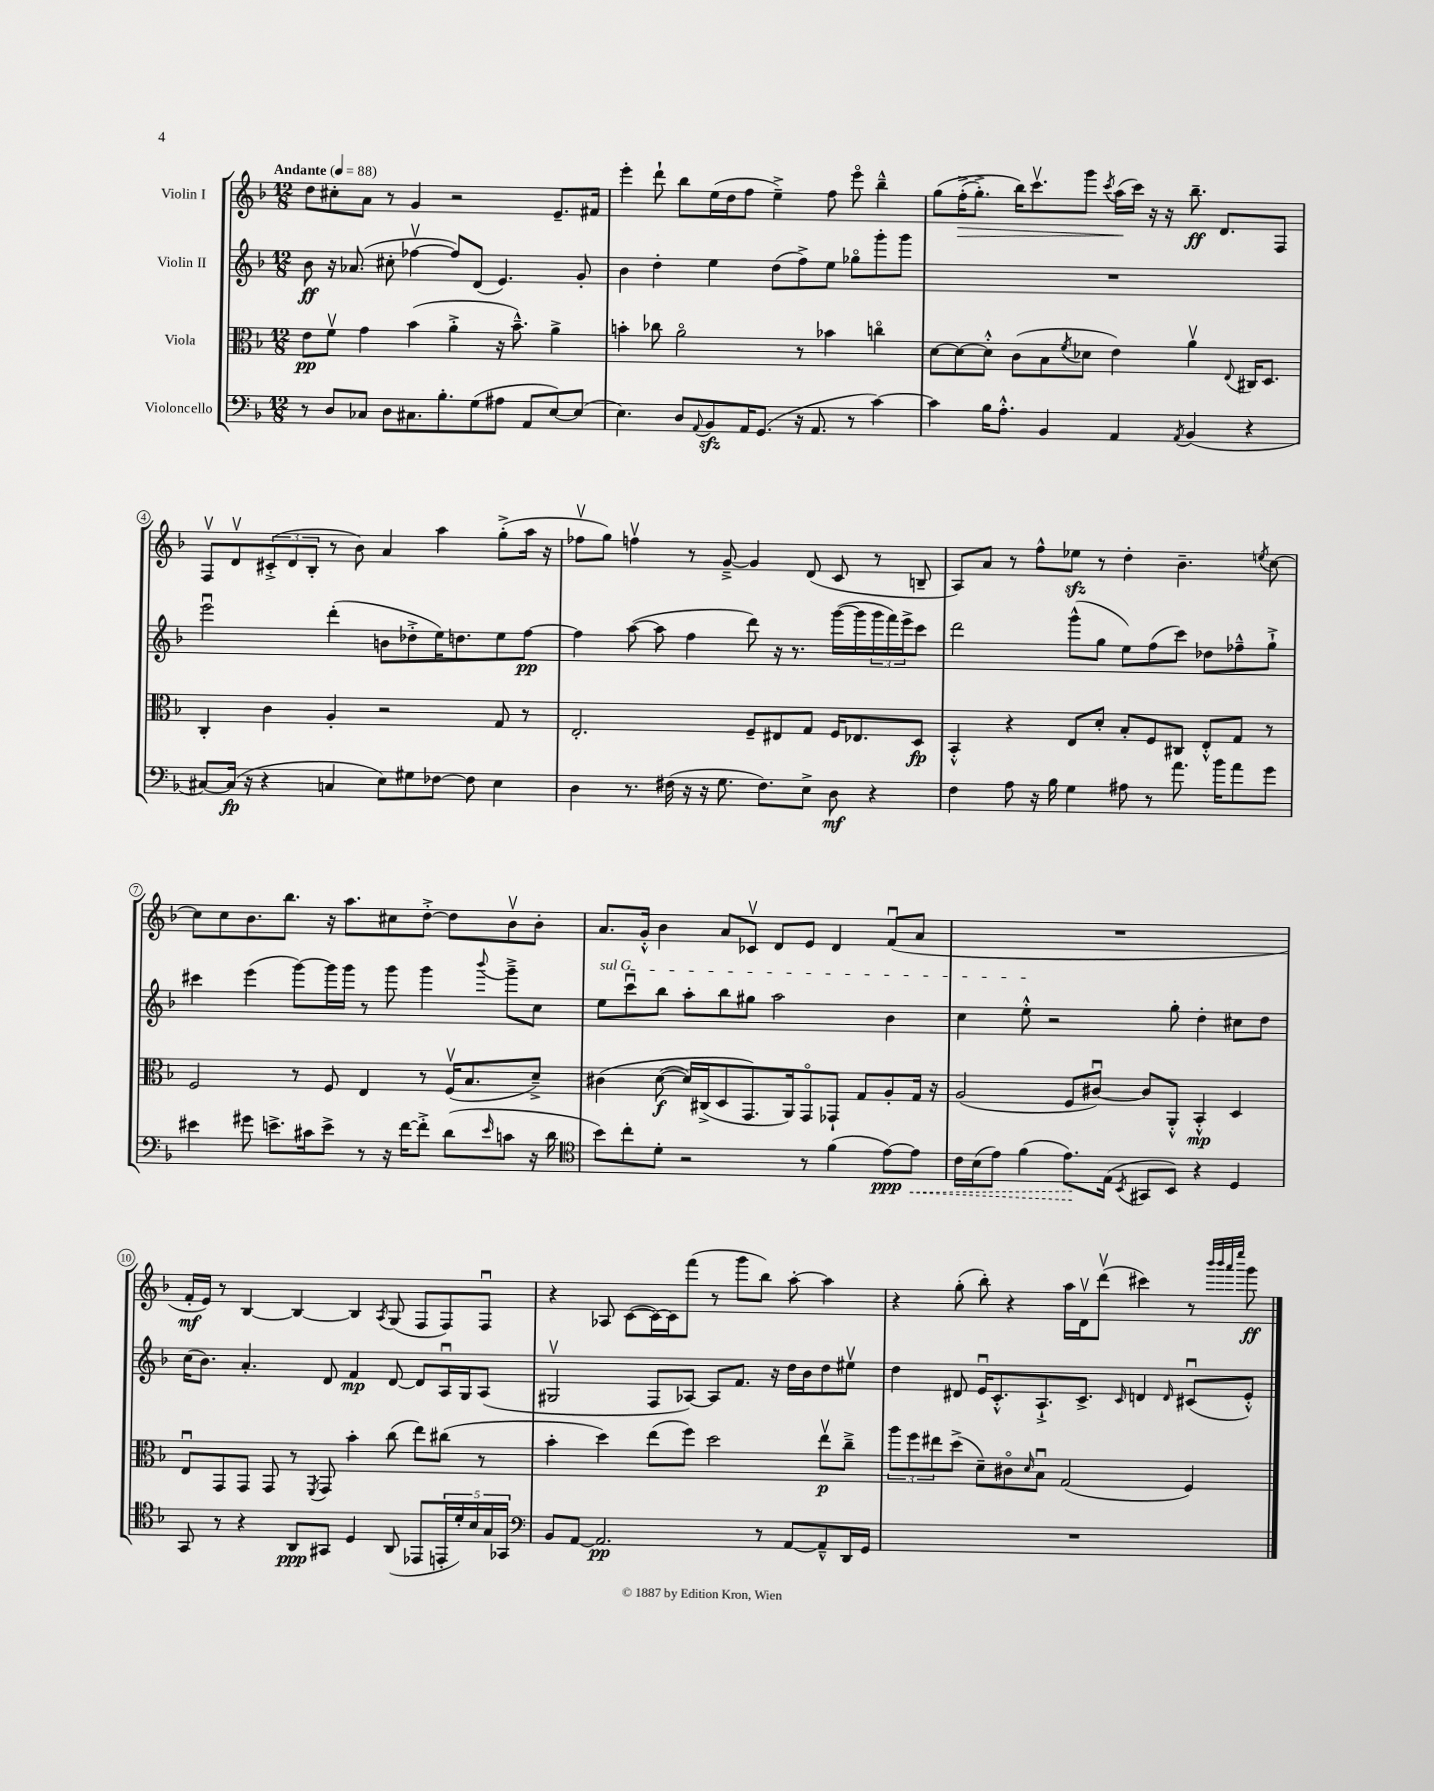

**kern	**dynam	**kern	**dynam	**kern	**dynam	**kern	**dynam
*part4	*part4	*part3	*part3	*part2	*part2	*part1	*part1
*staff4	*staff4	*staff3	*staff3	*staff2	*staff2	*staff1	*staff1
*I"Violoncello	*	*I"Viola	*	*I"Violin II	*	*I"Violin I	*
*clefF4	*	*clefC3	*	*clefG2	*	*clefG2	*
*k[b-]	*	*k[b-]	*	*k[b-]	*	*k[b-]	*
*M12/8	*	*M12/8	*	*M12/8	*	*M12/8	*
*MM88	*	*MM88	*	*MM88	*	*MM88	*
=1	=1	=1	=1	=1	=1	=1	=1
!	!	!	!	!	!	!LO:TX:a:B:t=Andante	!
8r	.	8e\L	pp	8b-\	ff	8dd\L	.
8D/L	.	8fv\J	.	16r	.	8cc#X'\	.
.	.	.	.	(8.a-X/	.	.	.
8C-X/J	.	4g\	.	.	.	8a\J	.
8D\L	.	.	.	8cc#X'\	.	8r	.
8.C#X\	.	(4b-\	.	[4ff-Xv\	.	4g/	.
8.B-'\	.	.	.	.	.	.	.
.	.	4a'^\	.	8ff-/L])	.	2r	.
(8G\	.	.	.	(8d/J	.	.	.
8A#X\J	.	16r	.	4.e/)	.	.	.
.	.	8.b-~^^\)	.	.	.	.	.
8AA/L	.	.	.	.	.	.	.
[8E/)	.	4a^\	.	.	.	8.e~/L	.
(8E/J]	.	.	.	8g'/	.	.	.
.	.	.	.	.	.	16f#X/Jk	.
=2	=2	=2	=2	=2	=2	=2	=2
4.E\)	.	4bn'\	.	4b-\	.	4eee'\	.
.	.	8cc-X\	.	4dd'\	.	8ddd`\	.
8D/L	.	2a\	.	.	.	8bb-\L	.
8qqAA/	.	.	.	.	.	.	.
8BB-zz/	.	.	.	4ee\	.	(16ee\L	.
.	.	.	.	.	.	16dd\J	.
16AA/K	.	.	.	.	.	8ff\J	.
(8.GG/J	.	.	.	.	.	.	.
.	.	.	.	(8dd\L	.	4ee~^\)	.
16r	.	8r	.	8ff^\)	.	.	.
8.AA/	.	.	.	.	.	.	.
.	.	4b-X\	.	8ee\J	.	8ff\	.
8r	.	.	.	8gg-X\L	.	8eee\	.
[4c\)	.	4ccn\	.	8ggg'\	.	4bb-~^^\	.
.	.	.	.	8ggg\J	.	.	.
=3	=3	=3	=3	=3	=3	=3	=3
4c\]	.	[8d\L	.	1.r	.	(8gg\L	.
!	!	!	!	!	!	!	!LO:HP:b
.	.	8d\_	.	.	.	(16ff'^\K	>
.	.	.	.	.	.	8.gg'^\J)	.
16B-\KL	.	8d'^^\J]	.	.	.	.	.
8.A'^^\J	.	.	.	.	.	.	.
.	.	(8c\L	.	.	.	16bb-\KL)	.
.	.	.	.	.	.	8.cccv\	.
4BB-/	.	8B-\	.	.	.	.	.
.	.	8qf/	.	.	.	.	.
.	.	8d-X\J	.	.	.	8ggg\J	.
.	.	.	.	.	.	8qccc/	.
4AA/	.	4e\)	.	.	.	(16aa\LL	.
.	.	.	.	.	.	16ccc\JJ)	]
.	.	.	.	.	.	16r	.
.	.	.	.	.	.	16r	.
8qAA/	.	.	.	.	.	.	.
(4BB-/	.	4av\	.	.	.	8.bb-~\	ff
.	.	.	.	.	.	8.d/L	.
.	.	8qqE/	.	.	.	.	.
4r	.	16C#X/KL	.	.	.	.	.
.	.	8.D/J	.	.	.	.	.
.	.	.	.	.	.	8F/J	.
!!LO:LB:g=z
=4	=4	=4	=4	=4	=4	=4	=4
[8C#X/L)	.	4C'/	.	2eeeu\	.	8Fv/L	.
(16C#/Jk]	fp	.	.	.	.	8dv/	.
16r	.	.	.	.	.	.	.
4r	.	4c\	.	.	.	(12c#X'^/	.
.	.	.	.	.	.	12d/	.
.	.	.	.	.	.	12B-'/J	.
4Cn/	.	4A'/	.	(4ddd'\	.	8r	.
.	.	.	.	.	.	8b-\)	.
8E\L)	.	2r	.	8bn\L	.	4a/	.
8G#X\	.	.	.	8dd-X'^\	.	.	.
[8F-X\J	.	.	.	16ee\K)	.	4aa\	.
.	.	.	.	8.ddn\	.	.	.
8F-\]	.	.	.	.	.	.	.
4E\	.	8G/	.	8ee\	.	(8gg'^\L	.
.	.	8r	.	[8ff\J	pp	16aa\Jk	.
.	.	.	.	.	.	16r	.
=5	=5	=5	=5	=5	=5	=5	=5
4D\	.	2.E'/	.	4ff\]	.	8ff-Xv\L	.
.	.	.	.	.	.	8gg\J)	.
8.r	.	.	.	([8aa\	.	4ffnv\	.
.	.	.	.	8aa\]	.	.	.
(16F#X\	.	.	.	.	.	.	.
16r	.	.	.	4ff\	.	8r	.
16r	.	.	.	.	.	.	.
8.G\	.	.	.	.	.	[8g~^/	.
.	.	8F~/L	.	8ddd\)	.	4g/]	.
8.F#\L)	.	.	.	.	.	.	.
.	.	8E#X/	.	16r	.	.	.
.	.	.	.	8.r	.	.	.
8E^\J	.	8G/J	.	.	.	(8d/	.
8D\	mf	16F/KL	.	([16ggg\LL	.	8c/	.
.	.	8.E-X/	.	16ggg\]	.	.	.
4r	.	.	.	24ggg\	.	8r	.
.	.	.	.	24fff\)	.	.	.
.	.	.	.	24eee^\J	.	.	.
.	.	8D/J	fp	8ccc\J	.	8Bn~/	.
=6	=6	=6	=6	=6	=6	=6	=6
4F\	.	4BB-'^^/	.	2ddd\	.	8A/L)	.
.	.	.	.	.	.	8a/J	.
8A\	.	4r	.	.	.	8r	.
16r	.	.	.	.	.	8ff^^\L	.
16B-\	.	.	.	.	.	.	.
4G\	.	8E/L	.	(8ggg^^\L	.	8ee-Xzz\J	.
.	.	8d'/J	.	8gg\J	.	8r	.
8A#X\	.	8B-'/L	.	8ee\L)	.	4dd'\	.
8r	.	8F/	.	(8ff\	.	.	.
8.a\	.	8C#X/J	.	8ccc\J)	.	4.b-~\	.
.	.	8E'^^/L	.	8dd-X\L	.	.	.
16b-\KL	.	.	.	.	.	.	.
8a\	.	8G/J	.	8ff-X~^^\	.	.	.
.	.	.	.	.	.	8qeen/	.
8g\J	.	8r	.	8gg`^\J	.	[8cc\	.
!!LO:LB:g=z
=7	=7	=7	=7	=7	=7	=7	=7
4e#X\	.	2F/	.	4ccc#X\	.	8cc\L]	.
.	.	.	.	.	.	8cc\	.
8g#X\	.	.	.	(4eee\	.	8.b-\	.
8.en^\L	.	.	.	.	.	.	.
.	.	.	.	.	.	8.bb-\J	.
.	.	8r	.	[8ggg\L)	.	.	.
16c#X\k	.	.	.	.	.	.	.
8e^\J	.	8F/	.	16ggg\L]	.	16r	.
.	.	.	.	16ggg\JJ	.	8.aa\L	.
8r	.	4E/	.	8r	.	.	.
16r	.	.	.	8ggg\	.	8cc#X\	.
[16f\KL	.	.	.	.	.	.	.
8f'^\J]	.	8r	.	4ggg\	.	[8dd'^\J	.
(8d\L	.	(16Fv/KL	.	.	.	8dd\L]	.
.	.	8.B-/	.	.	.	.	.
16qqe/	.	.	.	8qqbbb-/	.	.	.
8cn\J	.	.	.	8ggg~^\L	.	8b-v\	.
16r	.	8d~^/J)	.	8cc\J	.	8b-'\J	.
16d\	.	.	.	.	.	.	.
=8	=8	=8	=8	=8	=8	=8	=8
*clefC4	*	*	*	*	*	*	*
!	!	!	!	!LO:TX:a:i:t=sul G	!	!	!
8b-\L)	.	(4c#X\	.	8ee\L	.	8.a/L	.
8cc'\	.	.	.	8cccu\	.	.	.
.	.	.	.	.	.	16g'^^/Jk	.
8d'\J	.	([8d\	f	8bb-\J	.	4b-\	.
2r	.	16d/LL])	.	8aa'\L	.	.	.
.	.	(16C#X^/J	.	.	.	.	.
.	.	8D/	.	8bb-\	.	8a/L	.
.	.	8.GG/)	.	8gg#X\J	.	8c-Xv/J	.
.	.	.	.	2aa\	.	8d/L	.
.	.	16AA/k)	.	.	.	.	.
8r	.	8GG/	.	.	.	8e/J	.
(4f\	.	8GG-X`/J	.	.	.	4d/	.
.	.	8G/L	.	.	.	.	.
[8e\L)	ppp	8A'/	.	4b-\	.	(8fu/L	.
!	!LO:HP:b	!	!	!	!	!	!
8e\J]	<	16G/Jk	.	.	.	8a/J	.
.	.	16r	.	.	.	.	.
=9	=9	=9	=9	=9	=9	=9	=9
16c\LL	.	(2A/	.	4cc\	.	1.r	.
(16B-\J	.	.	.	.	.	.	.
8e\J)	.	.	.	.	.	.	.
(4f\	.	.	.	8ee'^^\	.	.	.
.	.	.	.	2r	.	.	.
8.e\L)	.	8F/L	.	.	.	.	.
.	.	[8c#Xu/J)	.	.	.	.	.
(16E\Jk	[	.	.	.	.	.	.
8qBB-/	.	.	.	.	.	.	.
8GG#X/L	.	8c#/L]	.	.	.	.	.
8BB-/J)	.	8AA'^^/J	.	8gg'\	.	.	.
4r	.	4BB-'^^/	mp	4dd'\	.	.	.
4D/	.	4D/	.	8cc#X\L	.	.	.
.	.	.	.	8dd\J	.	.	.
!!LO:LB:g=z
=10	=10	=10	=10	=10	=10	=10	=10
8GG/	.	8Eu/L	.	(16cc\KL	.	16f'/LL	mf
.	.	.	.	8.b-\J)	.	16e/JJ)	.
8r	.	8GG/	.	.	.	8r	.
4r	.	8GG/J	.	4.a'/	.	[4B-/	.
.	.	8GG/	.	.	.	.	.
8AA/L	ppp	8r	.	.	.	4B-/_	.
.	.	8qFF/	.	.	.	.	.
8GG#X/J	.	8GG/	.	8d/	.	.	.
4D/	.	4b-'\	.	4f/	mp	4B-/]	.
.	.	.	.	.	.	8qA/	.
(8AA/	.	(8cc\	.	[8d/	.	(8G/	.
8EE-X/L	.	8ee\L)	.	8d/L]	.	8F/L	.
20EEn'/L	.	(8cc#X\J	.	16Au/L	.	8F/)	.
20d'/)	.	.	.	.	.	.	.
.	.	.	.	16G/J	.	.	.
20B-/	.	.	.	.	.	.	.
.	.	8r	.	(8A/J	.	8Fu/J	.
20G/	.	.	.	.	.	.	.
20GG-X/JJ	.	.	.	.	.	.	.
=11	=11	=11	=11	=11	=11	=11	=11
*clefF4	*	*	*	*	*	*	*
8BB-/L	.	4b-'\	.	2G#Xv/	.	4r	.
[8AA/J	.	.	.	.	.	.	.
2.AA/]	pp	4dd\)	.	.	.	8A-X/	.
.	.	.	.	.	.	([8c\L	.
.	.	(8ee\L	.	8F/L	.	16c\L_)	.
.	.	.	.	.	.	16c\J]	.
.	.	8ff\J)	.	[8A-X/J)	.	(8fff\J	.
.	.	2dd\	.	8A-/L]	.	8r	.
.	.	.	.	8.f/J	.	8ggg\L	.
8r	.	.	.	.	.	8bb-\J)	.
.	.	.	.	16r	.	.	.
[8AA/L	.	.	.	16dd\LL	.	[8aa'\	.
.	.	.	.	16b-\J	.	.	.
8AA~^^/]	.	8eev\L	p	8dd\	.	4aa\]	.
16DD/L	.	8cc~^\J	.	8ee#Xv\J	.	.	.
16GG/JJ	.	.	.	.	.	.	.
=12	=12	=12	=12	=12	=12	=12	=12
1.r	.	12aa\L	.	4dd\	.	4r	.
.	.	12ff\	.	.	.	.	.
.	.	12ee#X\	.	.	.	.	.
.	.	(8dd^\J	.	8d#X/	.	(8gg'\	.
.	.	8d~\L)	.	16eu/KL	.	8bb-'\)	.
.	.	.	.	8.c'^^/	.	.	.
.	.	8c#X\	.	.	.	4r	.
.	.	16qqd/	.	.	.	.	.
.	.	8B-u\J	.	8.A`^/	.	.	.
.	.	(2G/	.	.	.	16aa\LL	.
.	.	.	.	8.c^/J	.	16dv\J	.
.	.	.	.	.	.	(8dddv\J	.
.	.	.	.	16qqc/	.	.	.
.	.	.	.	4dn/	.	4ccc#X\)	.
.	.	.	.	16qqd/	.	.	.
.	.	4F/)	.	(8c#Xu/L	.	8r	.
.	.	.	.	.	.	32qqbbb-/LLL	.
.	.	.	.	.	.	32qqbbb-/	.
.	.	.	.	.	.	32qqaaa/	.
.	.	.	.	.	.	32qqeeee/JJJ	.
.	.	.	.	8e'^^/J)	.	8ggg\	ff
==	==	==	==	==	==	==	==
*-	*-	*-	*-	*-	*-	*-	*-
